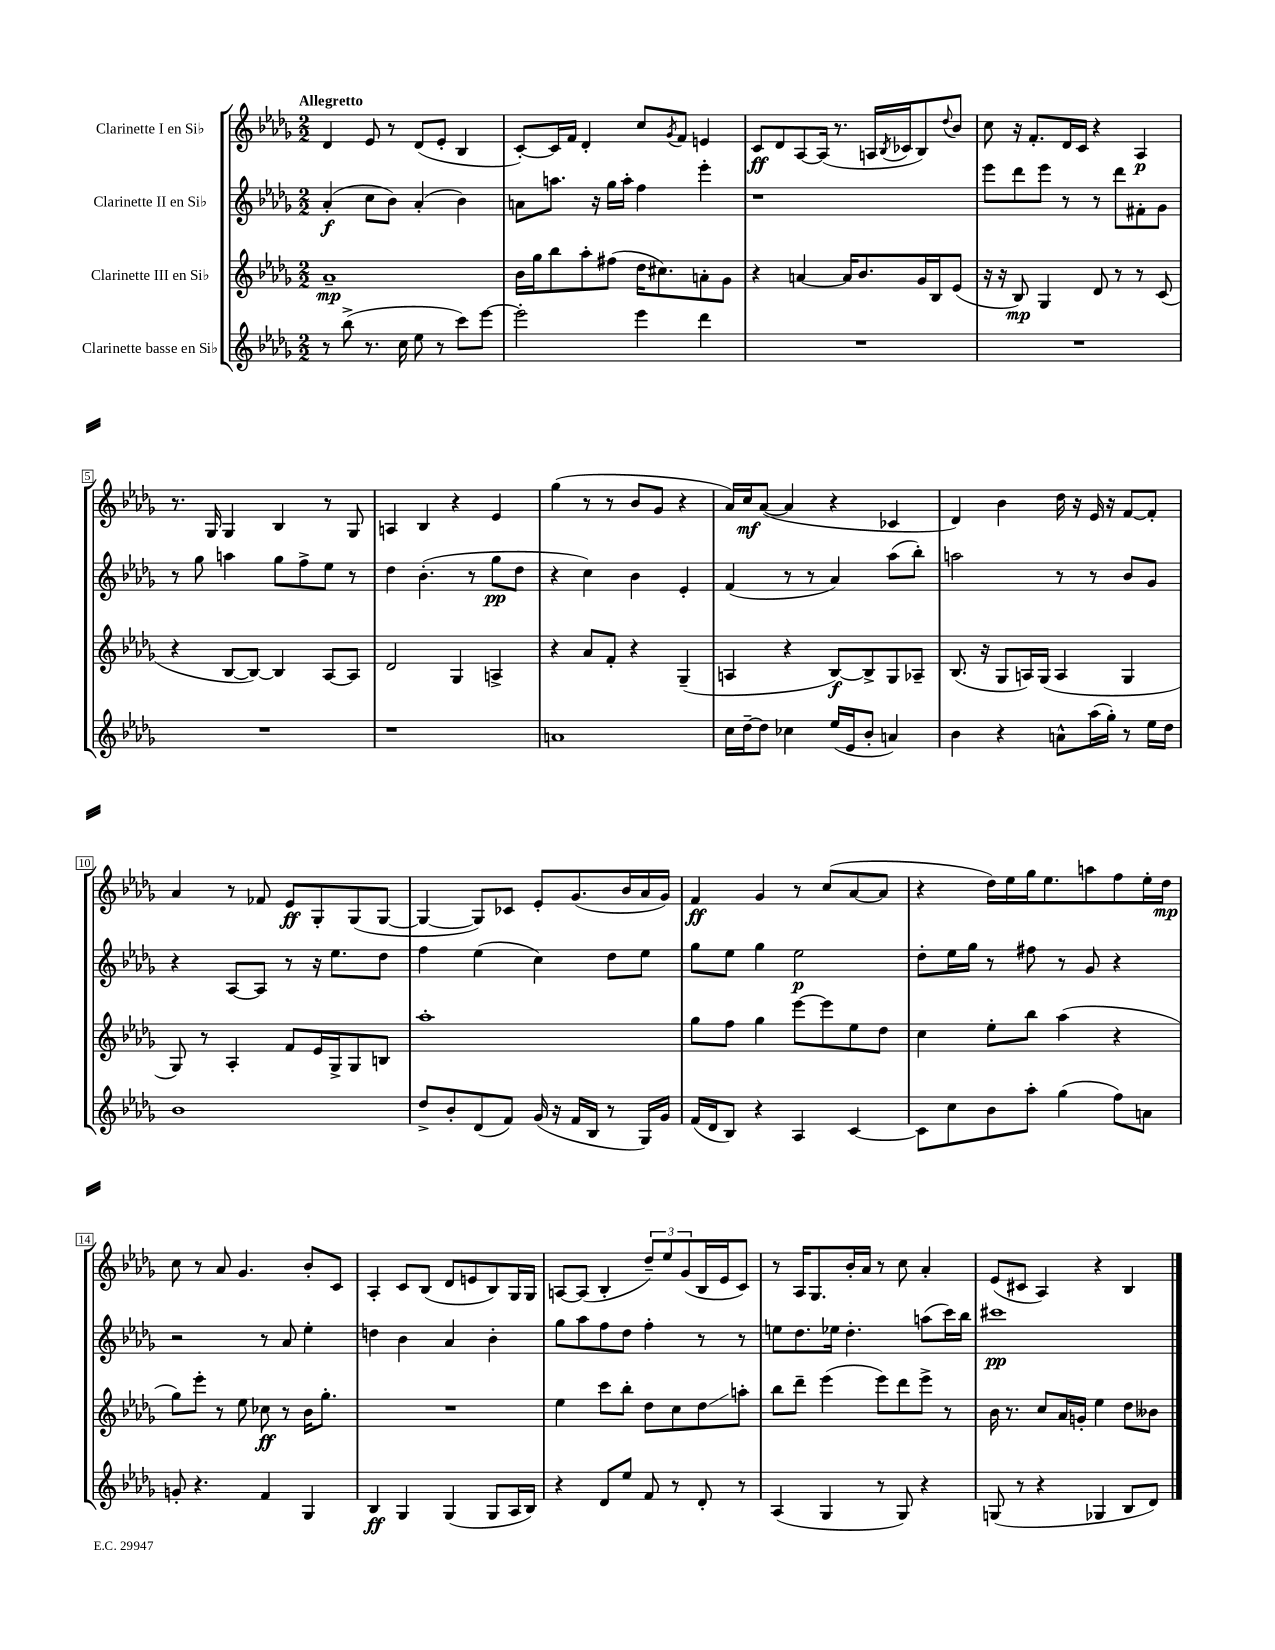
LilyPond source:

<<
\new StaffGroup <<
\new Staff = "s0" \with { instrumentName = "Clarinette I en Sib" } {
    \clef treble \key des \major \numericTimeSignature \time 2/2 \tempo "Allegretto"
    des'4 ees'8 r8 des'8( ees'8-. bes4 |
    c'8~-.) c'16 f'16 des'4-. c''8 \acciaccatura { ges'8 } f'8 e'4 |
    c'8\ff des'8 aes8~ aes16( r8. a16 \acciaccatura { bes8 } ces'16 bes8) \appoggiatura { des''8 } bes'8 |
    c''8 r16 f'8.-. des'16 c'16 r4 aes4\p |
    r8. ges16 ges4 bes4 r8 ges8 |
    a4 bes4 r4 ees'4 |
    ges''4( r8 r8 bes'8 ges'8 r4 |
    aes'16) c''16\mf aes'8~( aes'4 r4 ces'4 |
    des'4) bes'4 des''16 r16 ees'16 r16 f'8~ f'8-. |
    aes'4 r8 fes'8 ees'8\ff ges8-. ges8( ges8~ |
    ges4~ ges8) ces'8 ees'8-. ges'8.( bes'16 aes'16 ges'16) |
    f'4\ff ges'4 r8 c''8( aes'8~ aes'8 |
    r4 des''16) ees''16 ges''16 ees''8. a''8 f''8 ees''16-. des''16\mp |
    c''8 r8 aes'8 ges'4. bes'8-. c'8 |
    aes4-. c'8 bes8( des'8 e'8 bes8) ges16 ges16 |
    a8~ a8( bes4-. \tuplet 3/2 { des''8--) ees''8 ges'8( } bes16 ees'16 c'8) |
    r8 aes16 ges8. bes'16-. aes'16 r8 c''8 aes'4-. |
    ees'8( cis'8 aes4) r4 bes4 \bar "|." |
}
\new Staff = "s1" \with { instrumentName = "Clarinette II en Sib" } {
    \clef treble \key des \major \numericTimeSignature \time 2/2
    aes'4-.\f( c''8 bes'8) aes'4-.( bes'4) |
    a'8 a''8. r16 ges''16 a''16-. f''4 ees'''4-. |
    r1 |
    ees'''8 des'''8 ees'''8 r8 r8 des'''8 fis'8-. ges'8 |
    r8 ges''8 a''4 ges''8 f''8-> ees''8 r8 |
    des''4 bes'4.-.( r8 ges''8\pp des''8 |
    r4 c''4) bes'4 ees'4-. |
    f'4( r8 r8 aes'4) aes''8( bes''8-.) |
    a''2 r8 r8 bes'8 ges'8 |
    r4 aes8~ aes8 r8 r16 ees''8. des''8 |
    f''4 ees''4( c''4) des''8 ees''8 |
    ges''8 ees''8 ges''4 ees''2\p |
    des''8-. ees''16 ges''16 r8 fis''8 r8 ges'8 r4 |
    r2 r8 aes'8 ees''4-. |
    d''4 bes'4 aes'4 bes'4-. |
    ges''8 aes''8 f''8 des''8 f''4-. r8 r8 |
    e''8 des''8. ees''16 des''4.-. a''8( c'''16) bes''16 |
    cis'''1\pp \bar "|." |
}
\new Staff = "s2" \with { instrumentName = "Clarinette III en Sib" } {
    \clef treble \key des \major \numericTimeSignature \time 2/2
    aes'1--\mp |
    bes'16 ges''16 bes''8 aes''8-. fis''8( des''16 cis''8.) a'8-. ges'8 |
    r4 a'4~ a'16 bes'8. ges'16 bes16 ees'8( |
    r16 r16 bes8\mp) ges4 des'8 r8 r8 c'8( |
    r4 bes8~ bes8~) bes4 aes8~ aes8 |
    des'2 ges4 a4-> |
    r4 aes'8 f'8-. r4 ges4--( |
    a4 r4 bes8~\f) bes8-> ges8 aes8-- |
    bes8.( r16 ges8 a16) ges16( a4 ges4 |
    ges8) r8 aes4-. f'8 ees'16 ges16-> ges8 b8 |
    aes''1-. |
    ges''8 f''8 ges''4 ees'''8~ ees'''8 ees''8 des''8 |
    c''4 ees''8-. bes''8 aes''4( r4 |
    ges''8) ees'''8-. r8 ees''8 ces''8\ff r8 bes'16 ges''8.-. |
    R1 |
    ees''4 c'''8 bes''8-. des''8 c''8 des''8\glissando a''8-. |
    bes''8 des'''8-- ees'''4( ees'''8) des'''8 ees'''8-> r8 |
    bes'16 r8. c''8 aes'16 g'16-. ees''4 des''8 beses'8 \bar "|." |
}
\new Staff = "s3" \with { instrumentName = "Clarinette basse en Sib" } {
    \clef treble \key des \major \numericTimeSignature \time 2/2
    r8 bes''8->( r8. c''16 ees''8 r8 c'''8) ees'''8~ |
    ees'''2-. ees'''4 des'''4 |
    R1 |
    R1 |
    R1 |
    r1 |
    a'1 |
    c''16 des''16~-- des''8 ces''4 ees''16( ees'16 bes'8-. a'4) |
    bes'4 r4 a'8-^ aes''16( ges''16-.) r8 ees''16 des''16 |
    bes'1 |
    des''8-> bes'8-. des'8( f'8) ges'16( r16 f'16 bes16 r8 ges16) ges'16 |
    f'16( des'16 bes8) r4 aes4 c'4~ |
    c'8 c''8 bes'8 aes''8-. ges''4( f''8) a'8 |
    g'8-. r4. f'4 ges4 |
    bes4\ff ges4 ges4( ges8 aes16 bes16) |
    r4 des'8 ees''8 f'8 r8 des'8-. r8 |
    aes4( ges4 r8 ges8) r4 |
    g8( r8 r4 ges4 bes8 des'8) \bar "|." |
}
>>
>>
\layout { \context { \Score \override BarNumber.stencil = #(make-stencil-boxer 0.1 0.3 ly:text-interface::print) } }
